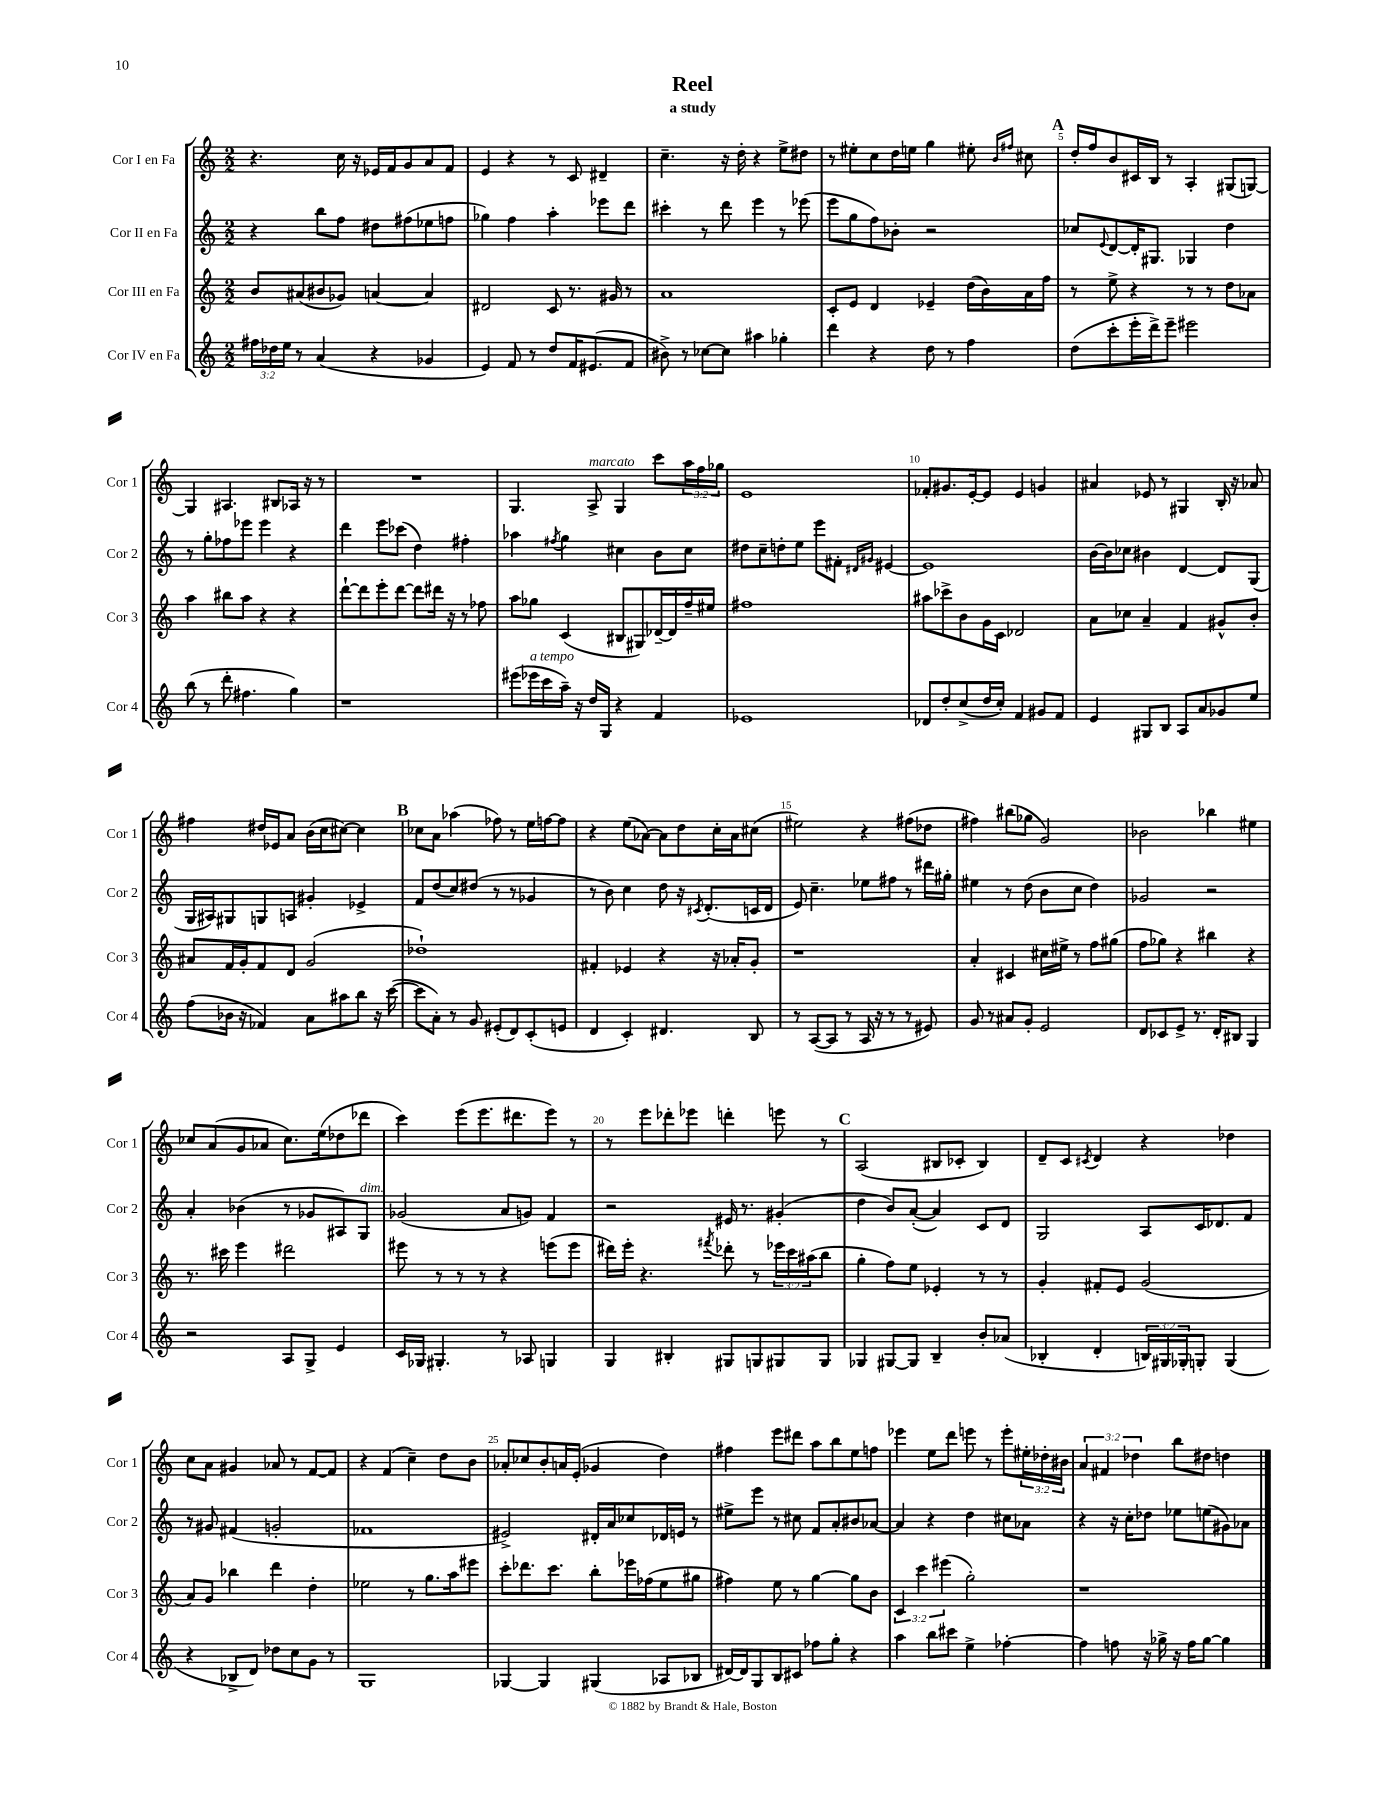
\header { title = "Reel" subtitle = "a study" }
<<
\new StaffGroup <<
\new Staff = "s0" \with { instrumentName = "Cor I en Fa" shortInstrumentName = "Cor 1" } {
    \clef treble \key c \major \numericTimeSignature \time 2/2 \override Staff.TupletNumber.text = #tuplet-number::calc-fraction-text
    r4. c''16 r16 ees'16 f'16 g'8 a'8 f'8 |
    e'4 r4 r8 c'8 dis'4-- |
    c''4.-- r16 d''16-. r4 e''8-> dis''8 |
    r8 eis''8-. c''8 d''16 e''16 g''4 eis''8-. \grace { b'16 fis''16 } cis''8 |
    \mark \markup { \bold "A" } d''16-. f''16 b'8 cis'16 b16 r8 a4-. gis8( g8~) |
    g4 ais4. bis8 aes16 r16 r8 |
    R1 |
    g4. a8->^\markup { \italic "marcato" } g4 c'''8 \tuplet 3/2 { a''16 f''16 ges''16 } |
    e'1 |
    fes'8-. gis'8. e'16~-. e'8 e'4 g'4 |
    ais'4 ees'8 r8 gis4 b16-. r16 aes'8 |
    fis''4 dis''16 ees'16 a'8 b'16( c''16 cis''8~) cis''4 |
    \mark \markup { \bold "B" } ces''8 a'8 aes''4( fes''8) r8 e''16 f''16~ f''8 |
    r4 e''8( aes'8~) aes'8 d''8 c''16-. aes'16 cis''8( |
    eis''2) r4 fis''8( des''8 |
    fis''4) bis''8( ges''8 g'2) |
    bes'2 bes''4 eis''4 |
    ces''8 a'8( g'8 aes'8 ces''8.) e''16( des''8 des'''8 |
    c'''4) e'''8( e'''8. dis'''8. e'''8) r8 |
    r8 e'''8 des'''8-. ees'''8 d'''4-. e'''8 r8 |
    \mark \markup { \bold "C" } a2( bis8 ces'8-. bis4) |
    d'8-- c'8 \acciaccatura { cis'8 } d'4 r4 des''4 |
    c''8 a'8 gis'4 aes'8 r8 f'8~ f'8 |
    r4 f'4( c''4--) d''8 b'8 |
    aes'8-. ces''8 b'8-. a'16 e'16-.( ges'4 d''4) |
    fis''4 e'''8 dis'''8 a''8 b''8 e''8 f''8 |
    ees'''4 e''8 d'''8 e'''8 r8 e'''8-. \tuplet 3/2 { eis''16-. des''16-. bis'16 } |
    \tuplet 3/2 { a'4 fis'4 des''4 } b''8 dis''8 d''4 \bar "|." |
}
\new Staff = "s1" \with { instrumentName = "Cor II en Fa" shortInstrumentName = "Cor 2" } {
    \clef treble \key c \major \numericTimeSignature \time 2/2
    r4 b''8 f''8 dis''8 fis''8( ees''8 f''8 |
    ges''4) f''4 a''4-. ees'''8 d'''8 |
    cis'''4-. r8 d'''8 e'''4 r8 ees'''8( |
    e'''8 g''8 f''8) bes'8-. r2 |
    \mark \markup { \bold "A" } ces''8 \appoggiatura { e'8 } d'8~ d'16-. gis8. ges4 d''4 |
    r8 g''8-. fes''8 ees'''8 ees'''4 r4 |
    d'''4 e'''8 ces'''8( d''4) fis''4-. |
    aes''4 \acciaccatura { fis''8 } g''4 cis''4 b'8 cis''8 |
    dis''8 c''8-- d''8-. e''8 e'''8 fis'8-. \grace { dis'16 gis'16 } eis'4~ |
    eis'1 |
    b'16~ b'16 ces''8 bis'4 d'4~ d'8 g8( |
    g16 ais16) gis8 g8 a8 gis'4-. ees'4-> |
    \mark \markup { \bold "B" } f'8 d''8( c''8) dis''8( r8 r8 ges'4 |
    r8 b'8) c''4 d''8 r16 \acciaccatura { cis'8 } d'8.-.( c'16 d'16 |
    e'8) c''4.-- ees''8 fis''8 r8 dis'''16 gis''16-. |
    eis''4 r8 d''8( b'8 c''8 d''4) |
    ges'2 r2 |
    a'4-. bes'4( r8 ges'8 ais8) g8^\markup { \italic "dim." } |
    ges'2( a'8 g'8) f'4 |
    r2 eis'16 r8. gis'4-.( |
    \mark \markup { \bold "C" } d''4 b'8) a'8~-.( a'4) c'8 d'8 |
    g2 a8 c'16 des'8. f'8 |
    r8 gis'8 fis'4( g'2-. |
    fes'1 |
    eis'2->) dis'16-. a'16 ces''8 des'16 e'16 r8 |
    eis''8-> e'''8 r8 cis''8 f'8 a'8-. bis'8 aes'8~ |
    aes'4 r4 d''4 cis''8 aes'8 |
    r4 r16 c''16-. des''8 ees''8 e''8( gis'8) aes'8 \bar "|." |
}
\new Staff = "s2" \with { instrumentName = "Cor III en Fa" shortInstrumentName = "Cor 3" } {
    \clef treble \key c \major \numericTimeSignature \time 2/2 \override Staff.TupletNumber.text = #tuplet-number::calc-fraction-text
    b'8 ais'8( bis'8 ges'8) a'4~ a'4 |
    dis'2 c'8 r8. gis'16 r8 |
    a'1 |
    c'8-. e'8 d'4 ees'4-- d''16( b'16) a'16 f''16 |
    \mark \markup { \bold "A" } r8 e''8-> r4 r8 r8 d''8 aes'8 |
    a''4 bis''8 a''8 r4 r4 |
    d'''8~-! d'''8 e'''8-. d'''8~ d'''8 dis'''16 r16 r8 fes''8 |
    a''8 ges''8 c'4( bis8 gis8) des'16~-- des'16 f''16-- eis''16 |
    fis''1 |
    ais''8 ces'''8-> b'8 g'16 c'16 des'2 |
    a'8 ces''8 a'4-- f'4 gis'8-^ b'8-. |
    ais'8 f'16 g'16-. f'8 d'8 g'2( |
    \mark \markup { \bold "B" } des''1-!) |
    fis'4-. ees'4 r4 r16 aes'16-. g'8-. |
    r1 |
    a'4-. cis'4 cis''16 eis''16-> r8 f''8 gis''8( |
    f''8 ges''8) r4 bis''4 r4 |
    r8. cis'''16 e'''4 dis'''2 |
    eis'''8 r8 r8 r8 r4 e'''8( e'''8 |
    dis'''16) e'''16-. r4. \acciaccatura { fis'''8 } des'''8-. r8 \tuplet 3/2 { ees'''16 c'''16 ais''16( } b''8 |
    \mark \markup { \bold "C" } g''4-. f''8) e''8 ees'4-. r8 r8 |
    g'4-. fis'8-. e'8 g'2( |
    a'8) g'8 bes''4 d'''4 d''4-. |
    ees''2 r8 g''8. a''16 eis'''8 |
    c'''8-. des'''8. c'''8. b''8-. ees'''16 fes''16( e''8 gis''8 |
    fis''4) e''8 r8 g''4~ g''8 b'8 |
    \tuplet 3/2 { c'4 c'''4 eis'''4( } g''2-.) |
    r1 \bar "|." |
}
\new Staff = "s3" \with { instrumentName = "Cor IV en Fa" shortInstrumentName = "Cor 4" } {
    \clef treble \key c \major \numericTimeSignature \time 2/2 \override Staff.TupletNumber.text = #tuplet-number::calc-fraction-text
    \tuplet 3/2 { fis''16 des''16 e''16 } r8 a'4( r4 ges'4 |
    e'4) f'8 r8 d''8 f'16 eis'8.( f'8 |
    bis'8->) r8 ces''8~ ces''8 ais''4 ges''4-. |
    d'''4 r4 d''8 r8 f''4 |
    \mark \markup { \bold "A" } d''8( c'''8-. e'''16-. d'''16->) e'''8-- eis'''2 |
    b''8( r8 d'''8-. fis''4. g''4) |
    r1 |
    eis'''8( ees'''16^\markup { \italic "a tempo" } c'''16 a''16--) r16 d''16 g16 r4 f'4 |
    ees'1 |
    des'8 d''8-. c''8->( d''16 c''16-.) f'4 gis'8 f'8 |
    e'4 gis8 b8 a8 a'8 ges'8 e''8 |
    f''8( bes'16 r16 fes'4) a'8 ais''8 b''8 r16 c'''16~( |
    \mark \markup { \bold "B" } c'''8 a'8-.) r8 g'8 eis'8-.( d'8) c'8-.( e'8 |
    d'4 c'4-.) dis'4. b8 |
    r8 a8~( a8 r8 a16 r16 r8 r8 eis'8) |
    g'8 r8 ais'8 g'8-. e'2 |
    d'8 ces'8 e'8-> r8. d'16-. bis8 g4 |
    r2 a8 g8-> e'4 |
    c'16 ges16 gis4.-. r8 aes8 g4 |
    g4 bis4-. gis8 g8 gis8 gis8 |
    \mark \markup { \bold "C" } ges4 gis8~ gis8 b4-- b'8-. aes'8( |
    bes4-. d'4-. \tuplet 3/2 { b16) gis16 ges16-. } g8-. g4( |
    r4 bes8-> d'8) des''8 c''8 g'8 r8 |
    g1 |
    ges4~ ges4 gis4( aes8 bes8 |
    dis'16~) dis'16 g8 b8 cis'8 fes''8 g''8-. r4 |
    a''4 b''8 cis'''8 e''4-> fes''4~-. |
    fes''4 f''8 r16 ges''16-> r16 f''16 ges''8~ ges''4 \bar "|." |
}
>>
>>
\layout { \context { \Score \override BarNumber.break-visibility = ##(#f #t #t) barNumberVisibility = #(every-nth-bar-number-visible 5) } }
